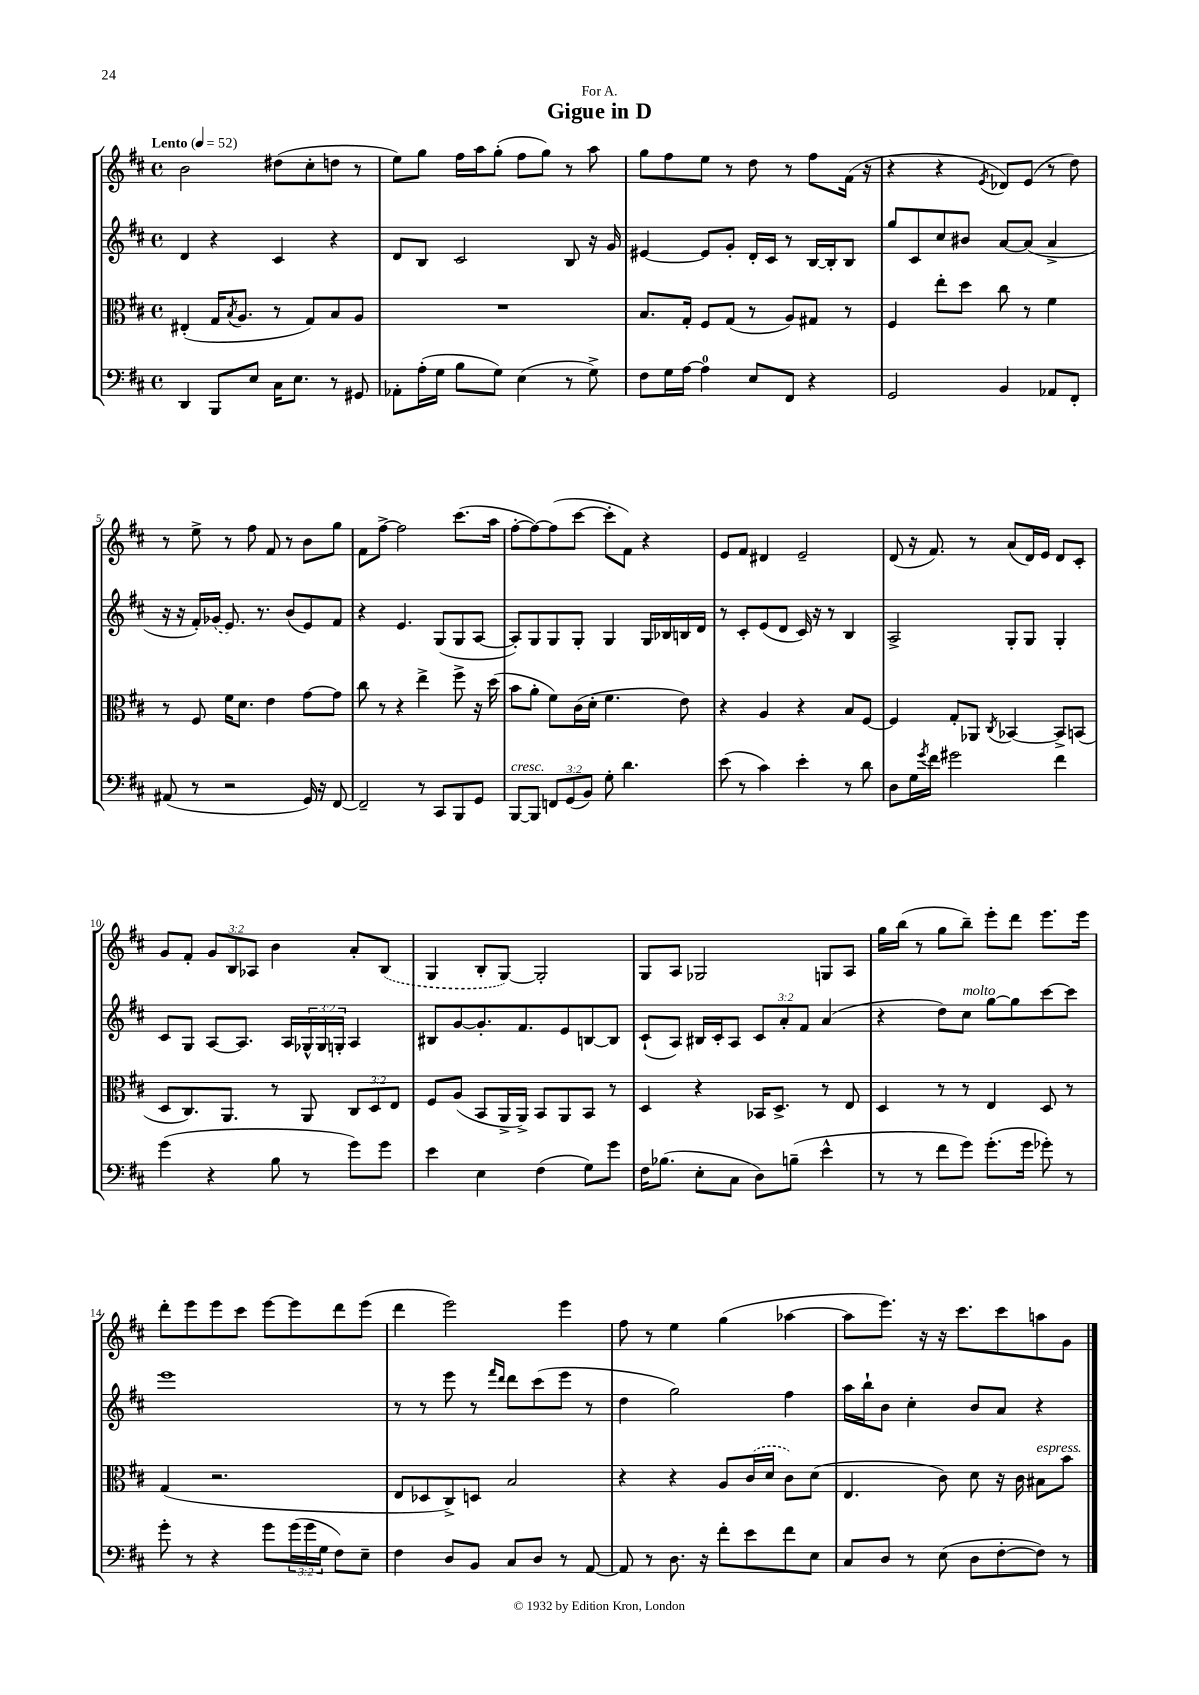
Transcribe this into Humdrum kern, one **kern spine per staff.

**kern	**kern	**kern	**kern
*staff4	*staff3	*staff2	*staff1
*clefF4	*clefC3	*clefG2	*clefG2
*k[f#c#]	*k[f#c#]	*k[f#c#]	*k[f#c#]
*M4/4	*M4/4	*M4/4	*M4/4
*met(c)	*met(c)	*met(c)	*met(c)
*MM52	*MM52	*MM52	*MM52
4DD	(4E#'	4d	2b
8BBB	16G	4r	.
.	8qB	.	.
.	8.A	.	.
8E	.	.	.
16C#	8r	4c#	(8dd#
8.E	.	.	.
.	8G)	.	8cc#'
8r	8B	4r	8dd
8GG#	8A	.	8r
=	=	=	=
8AA-'	1r	8d	8ee)
(16A'	.	8B	8gg
16G	.	.	.
8B	.	2c#	16ff#
.	.	.	16aa
8G)	.	.	(8gg'
(4E	.	.	8ff#
.	.	.	8gg)
8r	.	8B	8r
8G^)	.	16r	8aa
.	.	16g	.
=	=	=	=
8F#	8.B	[4e#	8gg
16G	.	.	8ff#
[16A	16G'	.	.
4A]	8F#	8e#]	8ee
.	(8G	8g'	8r
8E	8r	16d'	8dd
.	.	16c#	.
8FF#	8A)	8r	8r
4r	8G#	[16B	8ff#
.	.	16B']	.
.	8r	8B	(16f#
.	.	.	16r
=	=	=	=
2GG	4F#	8gg	4r
.	.	8c#	.
.	8ee'	8cc#	4r
.	8dd	8b#	.
.	.	.	8qe
4BB	8cc#	[8a	8d-)
.	8r	(8a]	(8e
8AA-	4f#	4a^	8r
8FF#'	.	.	8dd)
=	=	=	=
(8AA#	8r	16r	8r
.	.	16r	.
8r	8F#	16f#')	8ee^
.	.	(16g-	.
2r	16f#	8.e)	8r
.	8.d	.	.
.	.	.	8ff#
.	.	8.r	.
.	4e	.	8f#
.	.	(8b	8r
16GG)	[8g	8e)	8b
16r	.	.	.
[8FF#	8g]	8f#	8gg
=	=	=	=
2FF#~]	8cc#	4r	8f#
.	8r	.	[8ff#^
.	4r	4.e	2ff#]
8r	4ee^	.	.
8CC#	.	(8G	.
8BBB	8ff#^	8G	(8.ccc#
8GG	16r	[8A	.
.	(16dd	.	16aa
=	=	=	=
[8BBB	8b	8A'])	[8ff#'
8BBB]	8a'	8G	8ff#_)
12FF	8f#)	8G	(8ff#]
(12GG	.	.	.
.	(16c#	8G'	[8ccc#
12BB)	.	.	.
.	16d'	.	.
8G'	4.f#	4G	8ccc#']
4.d	.	.	8f#)
.	.	16G	4r
.	.	16B-	.
.	8e)	16B	.
.	.	16d	.
=	=	=	=
(8e	4r	8r	8e
8r	.	8c#'	8f#
4c#)	4A	(8e	4d#
.	.	8d	.
4e'	4r	16c#)	2e~
.	.	16r	.
.	.	8r	.
8r	8B	4B	.
8d	[8F#	.	.
=	=	=	=
8D	4F#]	2A^	(8d
16G	.	.	16r
8qg	.	.	.
16f#	.	.	8.f#)
2g#	8G'	.	.
.	8AA-	.	8r
.	8qC#	.	.
.	[4BB-	8G'	(8a
.	.	8G	16d)
.	.	.	16e
4f#	8BB-^]	4G'	8d
.	(8BB	.	8c#'
=	=	=	=
(4g	8D	8c#	8g
.	8.C#)	8G	8f#'
4r	.	[8A	12g
.	8.AA	.	.
.	.	.	12B
.	.	8.A]	.
.	.	.	12A-
8B	8r	.	4b
.	.	16A	.
8r	8AA	24G-^^	.
.	.	24G-	.
.	.	24G'	.
8g)	12C#	4A	8a'
.	12D	.	.
8g	.	.	(8B
.	12E	.	.
=	=	=	=
4e	8F#	8B#	4G
.	(8A	[8g	.
4E	8BB	8.g']	8B'
.	16AA^	.	[8G)
.	16AA^)	8.f#	.
(4F#	8BB	.	2G']
.	8AA	8e	.
8G)	8BB	[8B	.
8g	8r	8B]	.
=	=	=	=
16F#	4D	(8c#`	8G
(8.B-	.	.	.
.	.	8A)	8A
8E'	4r	16B#	2G-
.	.	16c#'	.
8C#	.	8A	.
8D)	16BB-	12c#	.
.	8.D^	.	.
.	.	12a'	.
(8B~	.	.	.
.	.	12f#	.
4e^^	8r	(4a	8G
.	8E	.	8A
=	=	=	=
8r	4D	4r	16gg
.	.	.	(16bb
8r	.	.	8r
8f#	8r	8dd)	8gg
8g)	8r	8cc#	8bb~)
(8.g'	4E	[8gg	8eee'
.	.	8gg]	8ddd
16g	.	.	.
8g-')	8D	[8ccc#	8.eee
8r	8r	8ccc#]	.
.	.	.	16eee
=	=	=	=
8g'	(4G	1eee	8ddd'
8r	.	.	8eee
4r	2.r	.	8eee
.	.	.	8ccc#
8g	.	.	[8eee
(24g	.	.	8eee]
24g	.	.	.
24G	.	.	.
8F#)	.	.	8ddd
8E~	.	.	(8eee
=	=	=	=
4F#	8E	8r	4ddd
.	8D-	8r	.
8D	8C#^)	8eee	2eee)
8BB	8D	8r	.
.	.	16qqfff#	.
.	.	16qqddd	.
8C#	2B	8ddd	.
8D	.	(8ccc#	.
8r	.	8eee	4eee
[8AA	.	8r	.
=	=	=	=
8AA]	4r	4dd	8ff#
8r	.	.	8r
8.D	4r	2gg)	4ee
16r	.	.	.
8f#'	8A	.	(4gg
8e	(16c#	.	.
.	16d	.	.
8f#	8c#)	4ff#	[4aa-
8E	(8d	.	.
=	=	=	=
8C#	4.E	16aa	8aa-]
.	.	16bb`	.
8D	.	8b	8.eee)
8r	.	4cc#'	.
.	.	.	16r
(8E	8c#)	.	16r
.	.	.	8.ccc#
8D	8d	8b	.
[8F#'	16r	8a	8ccc#
.	16c#	.	.
8F#])	8B#	4r	8aa
8r	8b	.	8g
==	==	==	==
*-	*-	*-	*-
